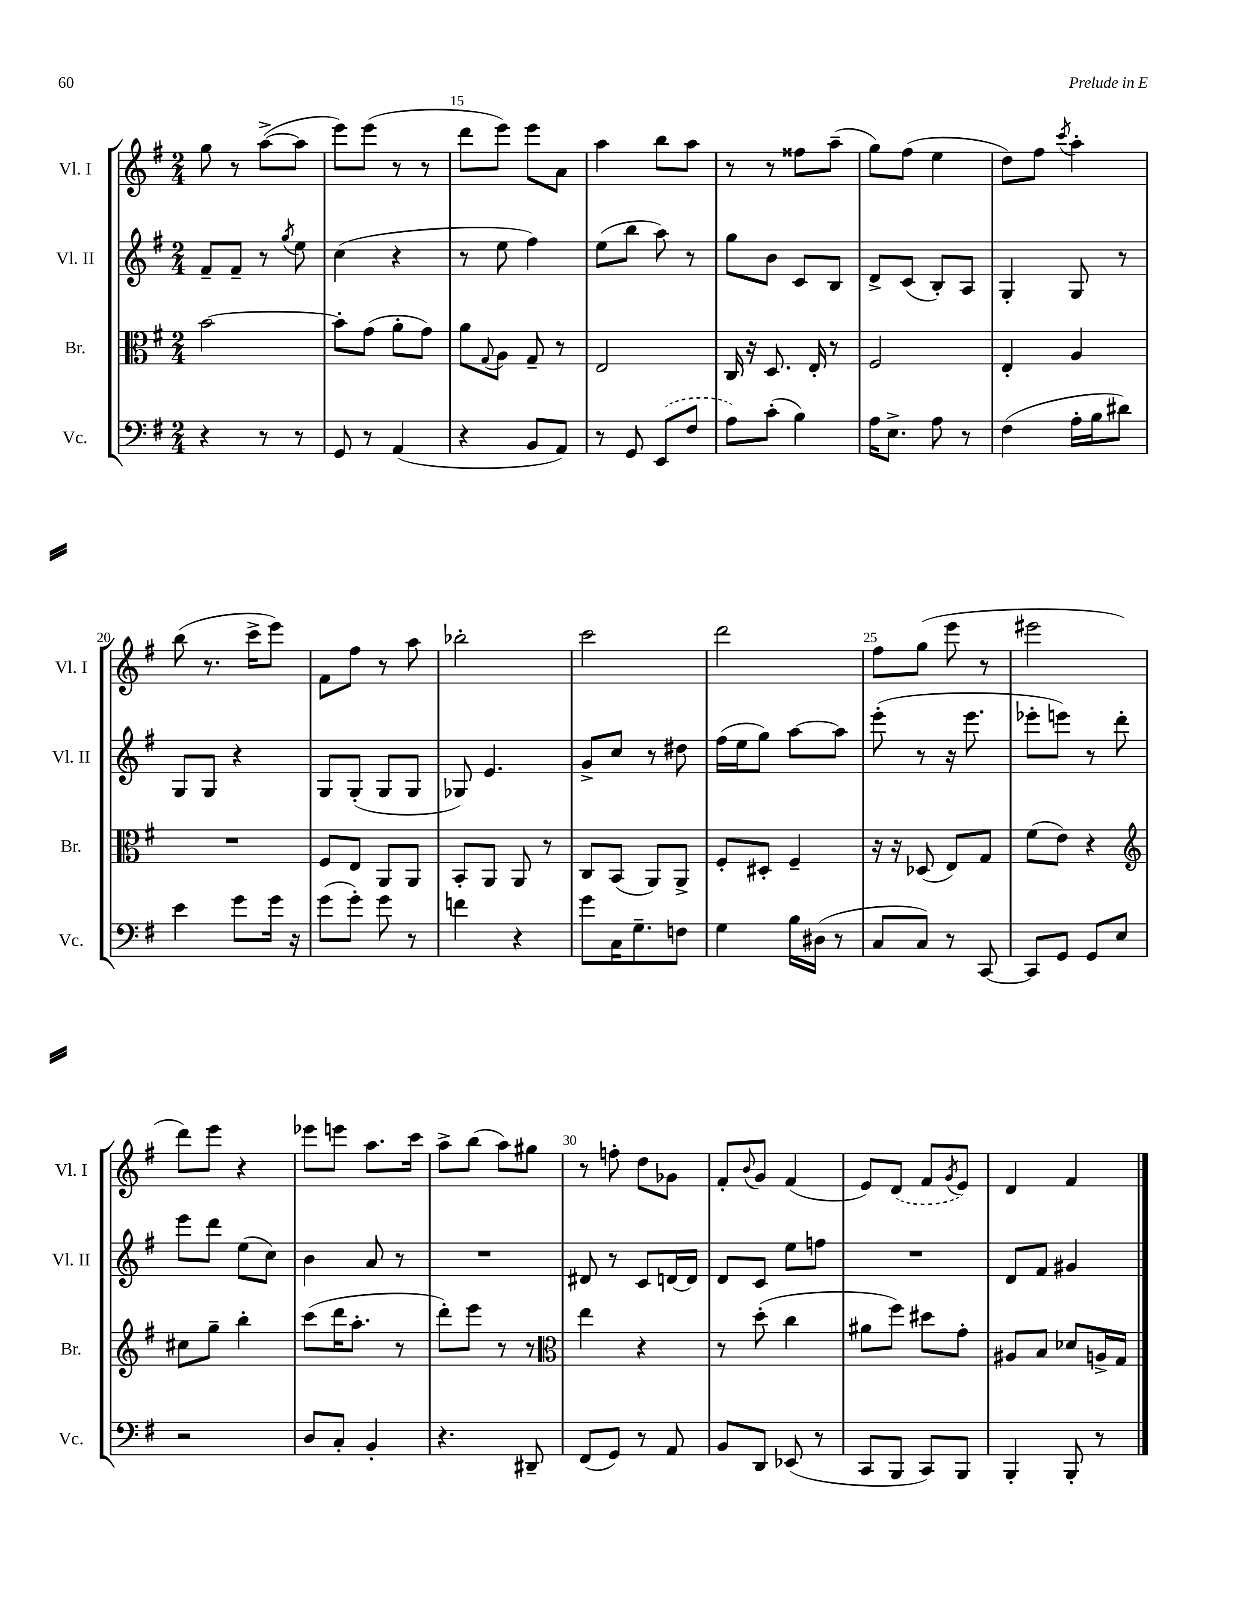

**kern	**kern	**kern	**kern
*part4	*part3	*part2	*part1
*staff4	*staff3	*staff2	*staff1
*I"Vc.	*I"Br.	*I"Vl. II	*I"Vl. I
*I'Vc.	*I'Br.	*I'Vl. II	*I'Vl. I
*clefF4	*clefC3	*clefG2	*clefG2
*k[f#]	*k[f#]	*k[f#]	*k[f#]
*M2/4	*M2/4	*M2/4	*M2/4
=13	=13	=13	=13
4r	[2b\	8f#~/L	8gg\
.	.	8f#~/J	8r
8r	.	8r	([8aa^\L
.	.	8qgg/	.
8r	.	8ee\	8aa\J]
=14	=14	=14	=14
8GG/	8b'\L]	(4cc\	8eee\L)
8r	(8g\J	.	(8eee\J
(4AA/	8a'\L	4r	8r
.	8g\J)	.	8r
=15	=15	=15	=15
4r	8a\L	8r	8ddd\L
.	8qqG/	.	.
.	8A\J	8ee\	8eee\J)
8BB/L	8G~/	4ff#\)	8eee\L
8AA/J)	8r	.	8a\J
=16	=16	=16	=16
8r	2E/	(8ee\L	4aa\
8GG/	.	8bb\J	.
(8EE/L	.	8aa\)	8bb\L
8F#/J	.	8r	8aa\J
=17	=17	=17	=17
8A\L)	16C/	8gg\L	8r
.	16r	.	.
(8c'\J	8.D/	8b\J	8r
4B\)	.	8c/L	8ff##X\L
.	16E'/	.	.
.	8r	8B/J	(8aa~\J
=18	=18	=18	=18
16A\KL	2F#/	8d^/L	8gg\L)
8.E^\J	.	.	.
.	.	(8c/J	(8ff#\J
8A\	.	8B'/L)	4ee\
8r	.	8A/J	.
=19	=19	=19	=19
(4F#\	4E'/	4G'/	8dd\L)
.	.	.	8ff#\J
.	.	.	8qccc/
16A'\LL	4A/	8G/	4aa'\
16B\J	.	.	.
8d#X\J)	.	8r	.
!!LO:LB:g=z
=20	=20	=20	=20
4e\	2r	8G/L	(8bb\
.	.	8G/J	8.r
8g\L	.	4r	.
.	.	.	16ccc^\KL
16g\Jk	.	.	8eee\J)
16r	.	.	.
=21	=21	=21	=21
(8g\L	8F#/L	8G/L	8f#\L
8g'\J)	8E/J	(8G'/J	8ff#\J
8g\	8AA/L	8G/L	8r
8r	8AA/J	8G/J	8aa\
=22	=22	=22	=22
4fn\	8BB'/L	8G-X/)	2bb-X'\
.	8AA/J	4.e/	.
4r	8AA/	.	.
.	8r	.	.
=23	=23	=23	=23
8g\L	8C/L	8g^/L	2ccc\
16C\K	(8BB/J	8cc/J	.
8.G~\	.	.	.
.	8AA/L)	8r	.
8Fn\J	8AA^/J	8dd#X\	.
=24	=24	=24	=24
4G\	8F#'/L	(16ff#\LL	2ddd\
.	.	16ee\J	.
.	8D#X'/J	8gg\J)	.
16B\LL	4F#~/	[8aa\L	.
(16D#X\JJ	.	.	.
8r	.	8aa\J]	.
=25	=25	=25	=25
8C/L	16r	(8eee'\	8ff#\L
.	16r	.	.
8C/J)	(8D-X/	8r	(8gg\J
8r	8E/L)	16r	8eee\
.	.	8.eee\	.
[8CC/	8G/J	.	8r
=26	=26	=26	=26
8CC/L]	(8f#\L	8eee-X'\L	2eee#X\
8GG/J	8e\J)	8eeen\J)	.
8GG/L	4r	8r	.
8E/J	.	8ddd'\	.
!!LO:LB:g=z
=27	=27	=27	=27
*	*clefG2	*	*
2r	8cc#X\L	8eee\L	8ddd\L)
.	8gg~\J	8ddd\J	8eee\J
.	4bb'\	(8ee\L	4r
.	.	8cc\J)	.
=28	=28	=28	=28
8D/L	(8ccc\L	4b\	8eee-X\L
8C'/J	16ddd\K	.	8eeen\J
.	8.aa'\J	.	.
4BB'/	.	8a/	8.aa\L
.	8r	8r	.
.	.	.	16ccc\Jk
=29	=29	=29	=29
4.r	8ddd'\L)	2r	8aa^\L
.	8eee\J	.	(8bb\J
.	8r	.	8aa\L)
8DD#X~/	8r	.	8gg#X\J
=30	=30	=30	=30
*	*clefC3	*	*
(8FF#/L	4ee\	8d#X/	8r
8GG/J)	.	8r	8ffn'\
8r	4r	8c/L	8dd\L
8AA/	.	[16dn/L	8g-X\J
.	.	16d/JJ]	.
=31	=31	=31	=31
8BB/L	8r	8d/L	8f#'/L
.	.	.	8qqb/
8DD/J	(8dd'\	8c/J	8g/J
(8EE-X/	4cc\	8ee\L	(4f#/
8r	.	8ffn\J	.
=32	=32	=32	=32
8CC/L	8a#X\L	2r	8e/L)
8BBB/J	8ff#\J)	.	(8d/J
8CC/L)	8dd#X\L	.	8f#/L
.	.	.	8qg/
8BBB/J	8g'\J	.	8e/J)
=33	=33	=33	=33
4BBB'/	8A#X/L	8d/L	4d/
.	8B/J	8f#/J	.
8BBB'/	8d-X/L	4g#X/	4f#/
8r	16An^/L	.	.
.	16G/JJ	.	.
==	==	==	==
*-	*-	*-	*-
